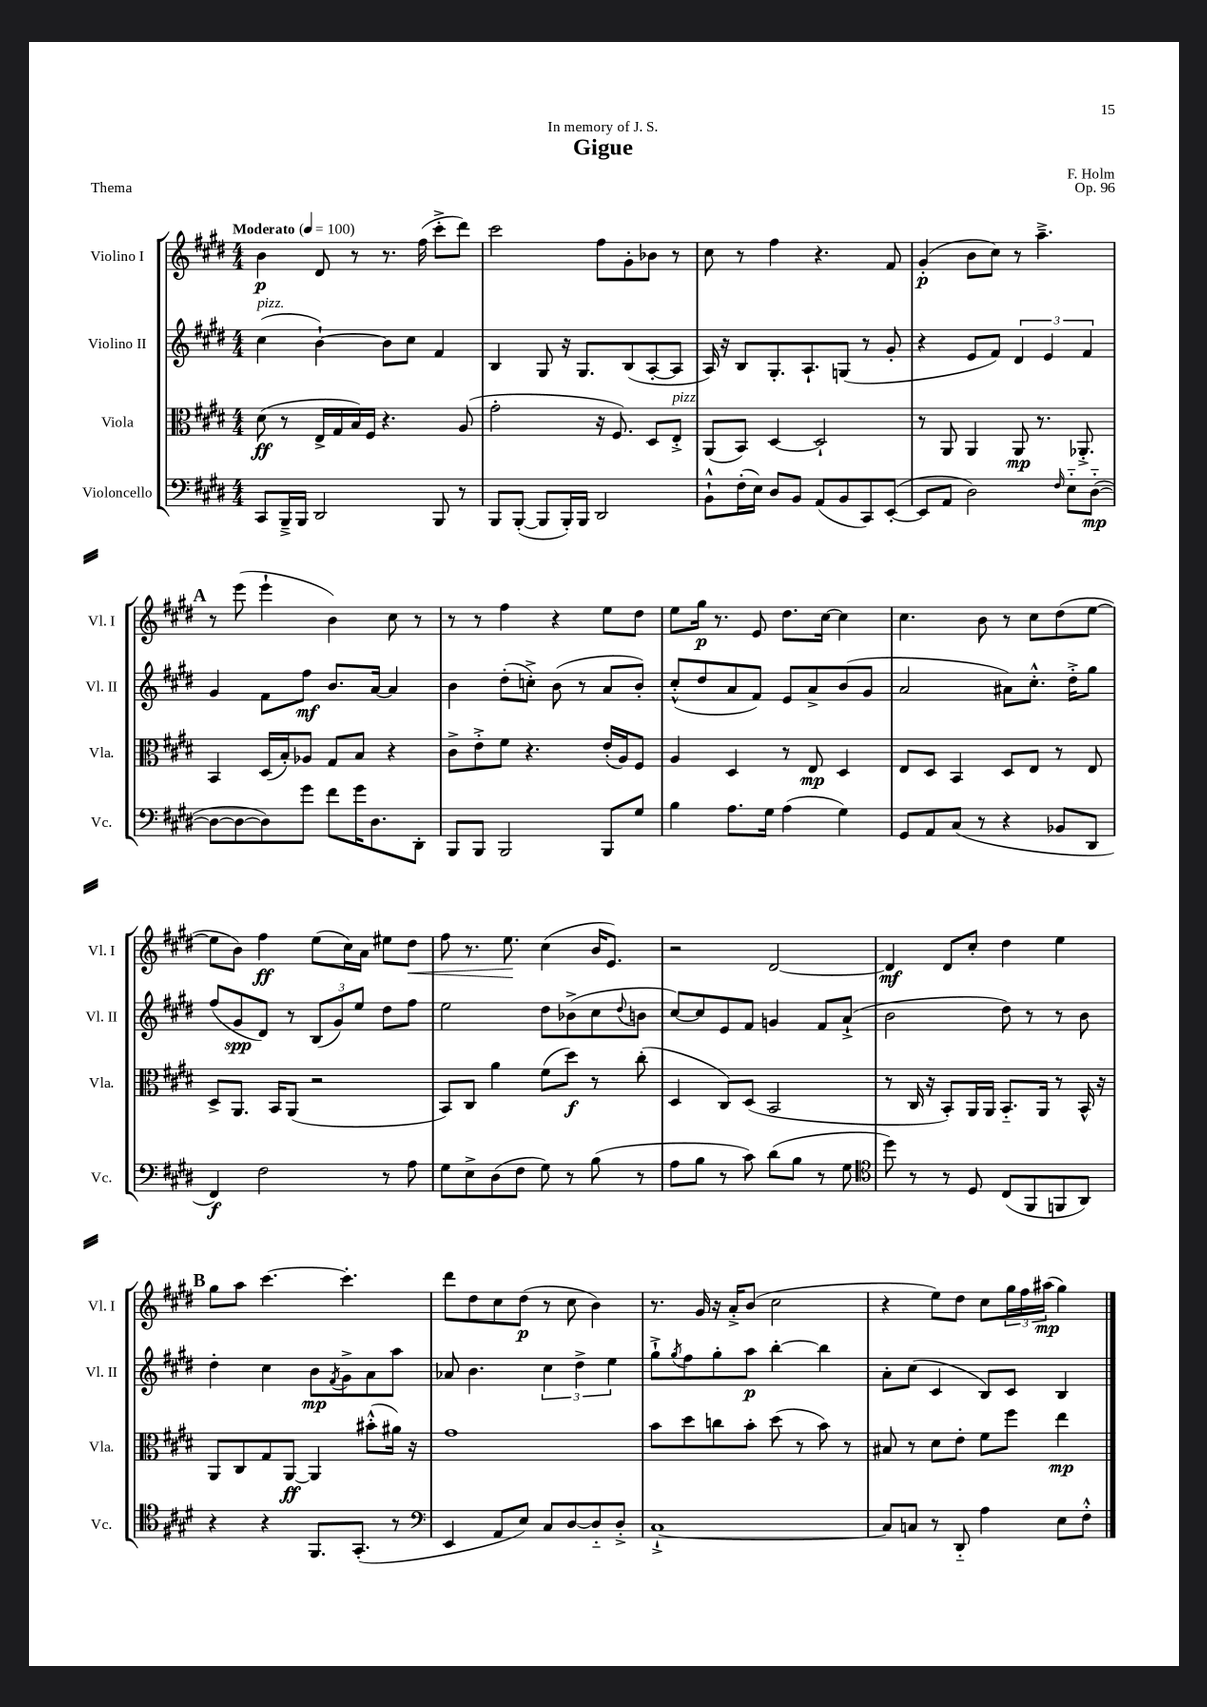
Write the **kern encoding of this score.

**kern	**dynam	**kern	**dynam	**kern	**dynam	**kern	**dynam
*part4	*part4	*part3	*part3	*part2	*part2	*part1	*part1
*staff4	*staff4	*staff3	*staff3	*staff2	*staff2	*staff1	*staff1
*I"Violoncello	*	*I"Viola	*	*I"Violino II	*	*I"Violino I	*
*I'Vc.	*	*I'Vla.	*	*I'Vl. II	*	*I'Vl. I	*
*clefF4	*	*clefC3	*	*clefG2	*	*clefG2	*
*k[f#c#g#d#]	*	*k[f#c#g#d#]	*	*k[f#c#g#d#]	*	*k[f#c#g#d#]	*
*M4/4	*	*M4/4	*	*M4/4	*	*M4/4	*
*MM100	*	*MM100	*	*MM100	*	*MM100	*
=1	=1	=1	=1	=1	=1	=1	=1
!	!	!	!	!	!	!LO:TX:a:B:t=Moderato	!
!	!	!	!	!LO:TX:a:i:t=pizz.	!	!	!
8CC#/L	.	(8d#\	ff	(4cc#\	.	4b\	p
16BBB~^/L	.	8r	.	.	.	.	.
16BBB/JJ	.	.	.	.	.	.	.
2DD#/	.	16E^/LL	.	[4b`\)	.	8d#/	.
.	.	16G#/	.	.	.	.	.
.	.	16B/)	.	.	.	8r	.
.	.	16F#/JJ	.	.	.	.	.
.	.	4.r	.	8b\L]	.	8.r	.
.	.	.	.	8cc#\J	.	.	.
.	.	.	.	.	.	(16ff#\	.
8BBB/	.	.	.	4f#/	.	8ccc#'^\L	.
8r	.	(8A/	.	.	.	8ddd#\J)	.
=2	=2	=2	=2	=2	=2	=2	=2
8BBB/L	.	2g#'\	.	4B/	.	2ccc#\	.
([8BBB'/J	.	.	.	.	.	.	.
8BBB/L]	.	.	.	8G#/	.	.	.
16BBB'/L)	.	.	.	16r	.	.	.
16BBB/JJ	.	.	.	8.G#/L	.	.	.
2DD#/	.	16r	.	.	.	8ff#\L	.
.	.	8.F#/)	.	.	.	.	.
.	.	.	.	(8B/	.	8g#'\	.
.	.	8D#/L	.	[8A'/	.	8b-X\J	.
!	!	!LO:TX:a:i:t=pizz.	!	!	!	!	!
.	.	8E'^/J	.	8A/J]	.	8r	.
=3	=3	=3	=3	=3	=3	=3	=3
8BB`^^\L	.	(8AA/L	.	16A/)	.	8cc#\	.
.	.	.	.	16r	.	.	.
(16F#'\L	.	8BB/J)	.	8B/L	.	8r	.
16E\JJ)	.	.	.	.	.	.	.
8D#/L	.	[4D#/	.	8.G#'/	.	4ff#\	.
8BB/J	.	.	.	.	.	.	.
.	.	.	.	8.A`/	.	.	.
(8AA/L	.	2D#`/]	.	.	.	4.r	.
8BB/	.	.	.	(8Gn/J	.	.	.
8CC#/)	.	.	.	8r	.	.	.
([8EE'/J	.	.	.	8g#'/	.	8f#/	.
=4	=4	=4	=4	=4	=4	=4	=4
8EE/L]	.	8r	.	4r	.	(4g#'/	p
8AA/J	.	8AA/	.	.	.	.	.
2D#\)	.	4AA/	.	8e/L	.	8b\L	.
.	.	.	.	8f#/J)	.	8cc#\J)	.
.	.	8AA/	mp	6d#/	.	8r	.
.	.	8.r	.	.	.	4.aa~^\	.
.	.	.	.	6e/	.	.	.
16qqF#/	.	.	.	.	.	.	.
8E\L	.	.	.	.	.	.	.
.	.	8.AA-X'^/	.	.	.	.	.
.	.	.	.	6f#/	.	.	.
([8D#\J	mp	.	.	.	.	.	.
!!LO:LB:g=z
!!LO:REH:place=s1:t=A
=5	=5	=5	=5	=5	=5	=5	=5
8D#\L_	.	4BB/	.	4g#/	.	8r	.
8D#\_	.	.	.	.	.	(8eee\	.
8D#\])	.	(16D#/LL	.	8f#\L	.	4eee`\	.
.	.	16B'/J)	.	.	.	.	.
8g#\J	.	8A-X/J	.	8ff#\J	mf	.	.
8f#\L	.	8G#/L	.	8.b/L	.	4b\)	.
16g#\K	.	8B/J	.	.	.	.	.
8.D#\	.	.	.	[16a/Jk	.	.	.
.	.	4r	.	4a/]	.	8cc#\	.
8DD#'\J	.	.	.	.	.	8r	.
=6	=6	=6	=6	=6	=6	=6	=6
8BBB/L	.	8c#^\L	.	4b\	.	8r	.
8BBB/J	.	8e'^\	.	.	.	8r	.
2BBB/	.	8f#\J	.	(8dd#'\L	.	4ff#\	.
.	.	4.r	.	8ccn'^\J)	.	.	.
.	.	.	.	(8b\	.	4r	.
.	.	.	.	8r	.	.	.
8BBB/L	.	(16e'/LL	.	8a/L	.	8ee\L	.
.	.	16A/J)	.	.	.	.	.
8G#/J	.	8F#/J	.	8b'/J)	.	8dd#\J	.
=7	=7	=7	=7	=7	=7	=7	=7
4B\	.	4A/	.	(8cc#'^^/L	.	8ee\L	.
.	.	.	.	8dd#/	.	16gg#\Jk	p
.	.	.	.	.	.	8.r	.
8.A\L	.	4D#/	.	8a/	.	.	.
.	.	.	.	8f#/J)	.	8e/	.
16G#\Jk	.	.	.	.	.	.	.
(4A\	.	8r	.	8e/L	.	8.dd#\L	.
.	.	8E/	mp	8a^/	.	.	.
.	.	.	.	.	.	[16cc#\Jk	.
4G#\)	.	4D#/	.	(8b/	.	4cc#\]	.
.	.	.	.	8g#/J	.	.	.
=8	=8	=8	=8	=8	=8	=8	=8
8GG#/L	.	8E/L	.	2a/	.	4.cc#\	.
8AA/	.	8D#/J	.	.	.	.	.
(8C#/J	.	4BB/	.	.	.	.	.
8r	.	.	.	.	.	8b\	.
4r	.	8D#/L	.	8a#X\L)	.	8r	.
.	.	8E/J	.	8.cc#'^^\J	.	8cc#\L	.
8BB-X/L	.	8r	.	.	.	(8dd#\	.
.	.	.	.	16dd#'^\KL	.	.	.
8DD#/J	.	8E/	.	8gg#\J	.	[8ee\J	.
!!LO:LB:g=z
=9	=9	=9	=9	=9	=9	=9	=9
4FF#/)	f	8D#^/L	.	(8ff#/L	.	8ee\L]	.
.	.	8.AA/J	.	8g#/	spp	8b\J)	.
2F#\	.	.	.	8d#/J)	.	4ff#\	ff
.	.	16BB/KL	.	.	.	.	.
.	.	(8AA/J	.	8r	.	.	.
.	.	2r	.	(12B/L	.	(8ee\L	.
.	.	.	.	12g#/)	.	.	.
.	.	.	.	.	.	16cc#\L)	.
.	.	.	.	12ee/J	.	.	.
.	.	.	.	.	.	16a\JJ	.
8r	.	.	.	8dd#\L	.	8ee#X\L	.
!	!	!	!	!	!	!	!LO:HP:b
8A\	.	.	.	8ff#\J	.	8dd#\J	<
=10	=10	=10	=10	=10	=10	=10	=10
8G#\L	.	8BB/L)	.	2ee\	.	8ff#\	.
8E^\	.	8C#/J	.	.	.	8.r	.
(8D#\	.	4a\	.	.	.	.	.
.	.	.	.	.	.	8.ee\	.
8F#\J	.	.	.	.	.	.	.
8G#\)	.	(8f#\L	.	8dd#\L	.	(4cc#\	[
8r	.	8dd#\J)	f	(8b-X^\	.	.	.
(8B\	.	8r	.	8cc#\	.	16b/KL	.
.	.	.	.	.	.	8.e/J)	.
.	.	.	.	8qqdd#/	.	.	.
8r	.	(8cc#'\	.	8bn\J	.	.	.
=11	=11	=11	=11	=11	=11	=11	=11
8A\L	.	4D#/	.	[8cc#/L)	.	2r	.
8B\J	.	.	.	8cc#/]	.	.	.
8r	.	8C#/L)	.	8e/	.	.	.
8c#\)	.	(8D#/J	.	8f#/J	.	.	.
(8d#\L	.	2BB/	.	4gn/	.	[2d#/	.
8B\J	.	.	.	.	.	.	.
8r	.	.	.	8f#/L	.	.	.
8G#\	.	.	.	(8a`^/J	.	.	.
=12	=12	=12	=12	=12	=12	=12	=12
*clefC4	*	*	*	*	*	*	*
8dd#\)	.	8r	.	2b\	.	4d#/]	mf
8r	.	16C#/	.	.	.	.	.
.	.	16r	.	.	.	.	.
8r	.	8BB'/L)	.	.	.	8d#/L	.
8D#/	.	16AA/L	.	.	.	8cc#'/J	.
.	.	16AA/JJ	.	.	.	.	.
(8C#/L	.	8.BB/L	.	8dd#\)	.	4dd#\	.
8FF#/	.	.	.	8r	.	.	.
.	.	16AA/Jk	.	.	.	.	.
8FFn/	.	8r	.	8r	.	4ee\	.
8AA/J)	.	16BB^^/	.	8b\	.	.	.
.	.	16r	.	.	.	.	.
!!LO:LB:g=z
!!LO:REH:place=s1:t=B
=13	=13	=13	=13	=13	=13	=13	=13
4r	.	8AA/L	.	4dd#'\	.	8gg#\L	.
.	.	8C#/	.	.	.	8aa\J	.
4r	.	8G#/	.	4cc#\	.	[4.ccc#\	.
.	.	[8AA/J	ff	.	.	.	.
8.FF#/L	.	4AA/]	.	8b\L	mp	.	.
.	.	.	.	8qf#/	.	.	.
.	.	.	.	8g#^\	.	4.ccc#'\]	.
(8.GG#'/J	.	.	.	.	.	.	.
.	.	(8b#X'^^\L	.	8a\	.	.	.
8r	.	16a#X\Jk)	.	8aa\J	.	.	.
.	.	16r	.	.	.	.	.
=14	=14	=14	=14	=14	=14	=14	=14
*clefF4	*	*	*	*	*	*	*
4EE/	.	1g#	.	8a-X/	.	8ddd#\L	.
.	.	.	.	4.b\	.	8dd#\	.
8AA/L	.	.	.	.	.	8cc#\	.
8E/J)	.	.	.	.	.	(8dd#\J	p
8C#/L	.	.	.	6cc#\	.	8r	.
[8D#/	.	.	.	.	.	8cc#\	.
.	.	.	.	6dd#^\	.	.	.
8D#/]	.	.	.	.	.	4b\)	.
.	.	.	.	6ee\	.	.	.
8D#'^/J	.	.	.	.	.	.	.
=15	=15	=15	=15	=15	=15	=15	=15
[1C#`^	.	8b\L	.	8gg#`^\L	.	8.r	.
.	.	.	.	8qgg#/	.	.	.
.	.	8dd#\	.	8ff#\	.	.	.
.	.	.	.	.	.	16g#/	.
.	.	8ccn\	.	8gg#'\	.	16r	.
.	.	.	.	.	.	16a'^/KL	.
.	.	8b'\J	.	8aa\J	p	(8b/J	.
.	.	(8dd#\	.	[4bb'\	.	2cc#\	.
.	.	8r	.	.	.	.	.
.	.	8b\)	.	4bb\]	.	.	.
.	.	8r	.	.	.	.	.
=16	=16	=16	=16	=16	=16	=16	=16
8C#/L]	.	8B#X/	.	8a'\L	.	4r	.
8Cn/J	.	8r	.	(8cc#\J	.	.	.
8r	.	8d#\L	.	4c#/	.	8ee\L)	.
8DD#/	.	8e'\J	.	.	.	8dd#\J	.
4A\	.	8f#\L	.	8B/L)	.	8cc#\L	.
.	.	8ff#\J	.	8c#/J	.	24gg#\L	.
.	.	.	.	.	.	24ff#\	.
.	.	.	.	.	.	(24aa#X\JJ	mp
8E\L	.	4ee\	mp	4B/	.	4gg#\)	.
8F#'^^\J	.	.	.	.	.	.	.
==	==	==	==	==	==	==	==
*-	*-	*-	*-	*-	*-	*-	*-
